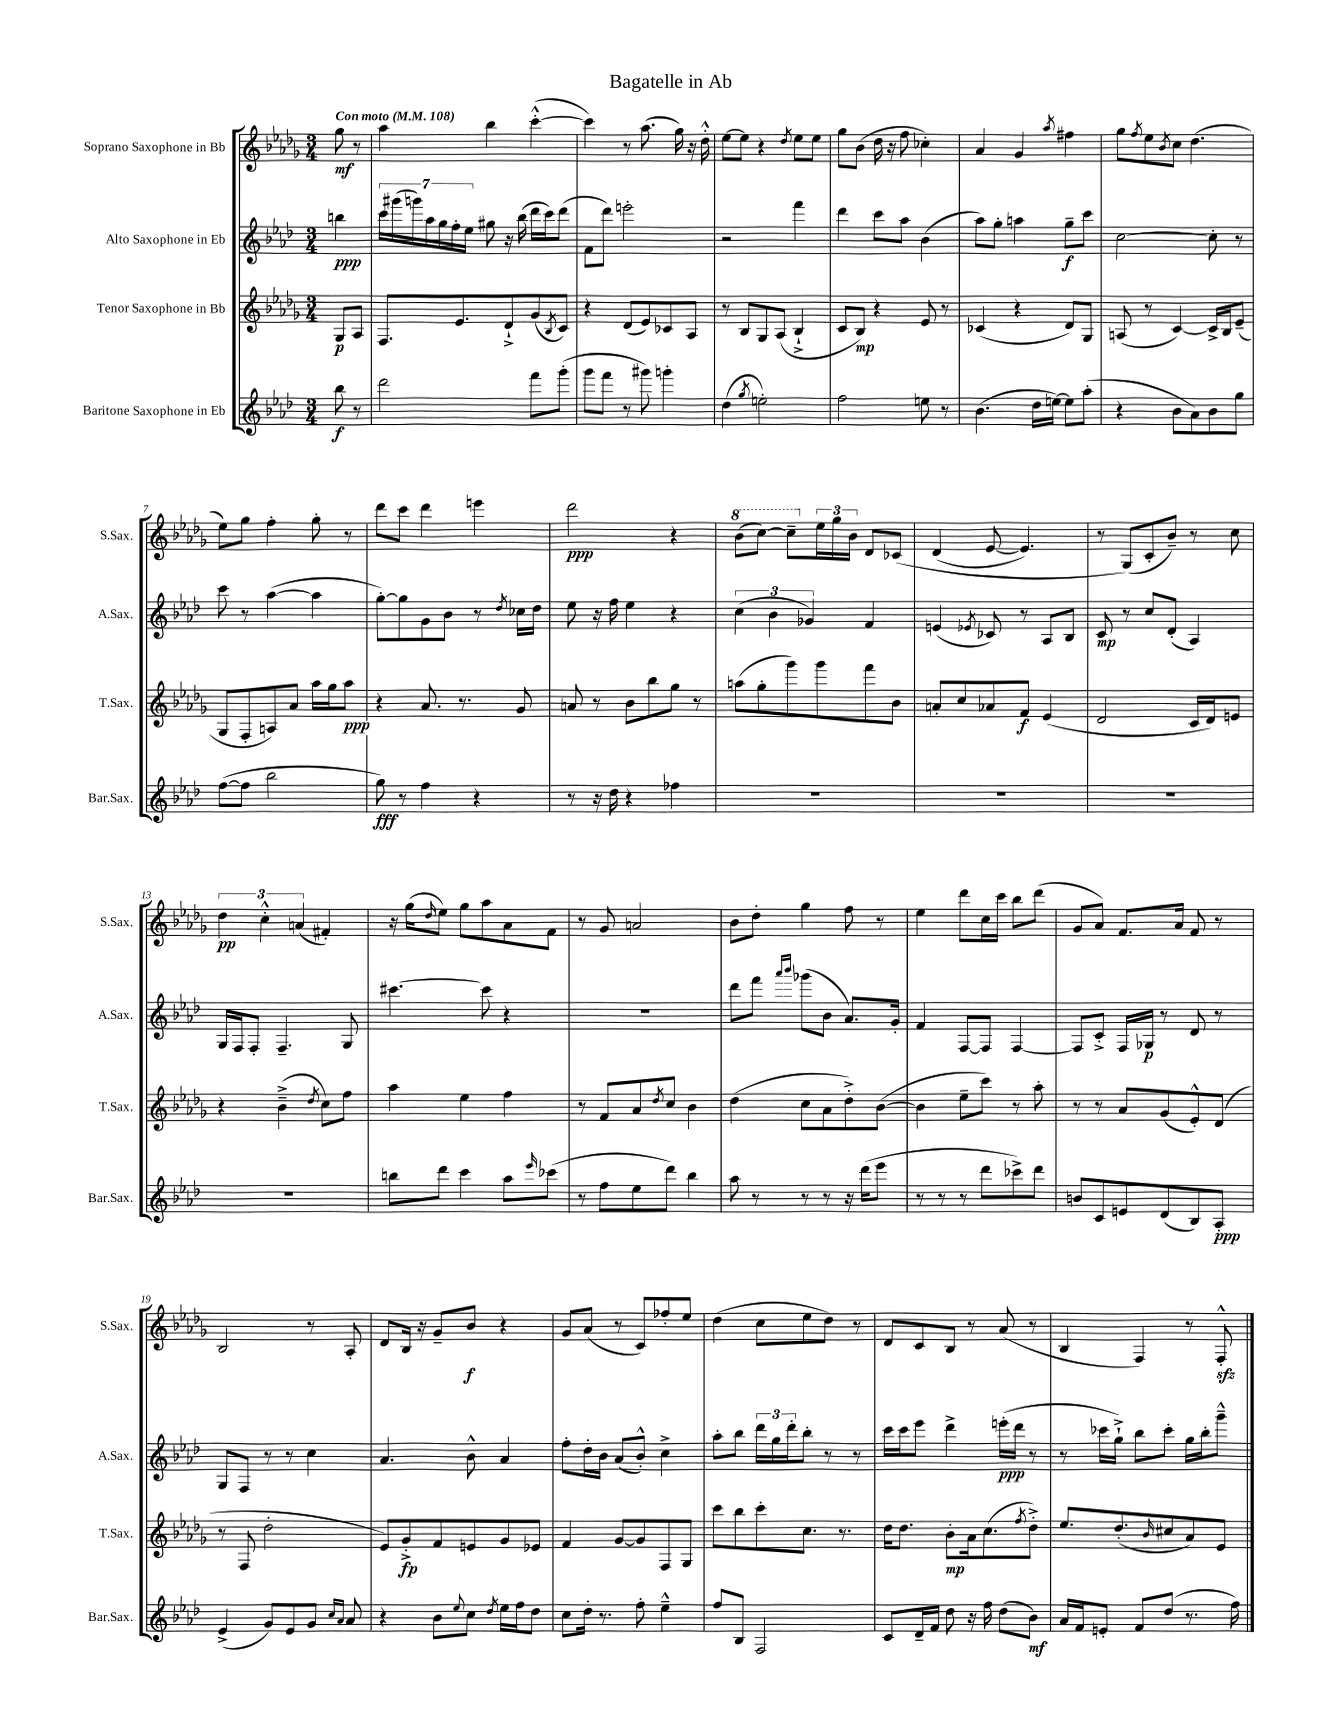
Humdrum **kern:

**kern	**dynam	**kern	**dynam	**kern	**dynam	**kern	**dynam
*part4	*part4	*part3	*part3	*part2	*part2	*part1	*part1
*staff4	*staff4	*staff3	*staff3	*staff2	*staff2	*staff1	*staff1
*I"Baritone Saxophone in Eb	*	*I"Tenor Saxophone in Bb	*	*I"Alto Saxophone in Eb	*	*I"Soprano Saxophone in Bb	*
*I'Bar.Sax.	*	*I'T.Sax.	*	*I'A.Sax.	*	*I'S.Sax.	*
*clefG2	*	*clefG2	*	*clefG2	*	*clefG2	*
*k[b-e-a-d-]	*	*k[b-e-a-d-g-]	*	*k[b-e-a-d-]	*	*k[b-e-a-d-g-]	*
*M3/4	*	*M3/4	*	*M3/4	*	*M3/4	*
*MM108	*	*MM108	*	*MM108	*	*MM108	*
=	=	=	=	=	=	=	=
!	!	!	!	!	!	!LO:TX:a:B:t=Con moto	!
8bb-\	f	8G-/L	p	4bbn\	ppp	8gg-\	mf
8r	.	8A-/J	.	.	.	8r	.
=1	=1	=1	=1	=1	=1	=1	=1
2ddd-\	.	8.F/L	.	28ccc\LL	.	4aa-\	.
.	.	.	.	(28ggg#X\	.	.	.
.	.	.	.	28gggn\)	.	.	.
.	.	.	.	28aa-\	.	.	.
.	.	.	.	28gg\	.	.	.
.	.	.	.	28ff'\	.	.	.
.	.	8.e-/	.	.	.	.	.
.	.	.	.	28ee-\JJ	.	.	.
.	.	.	.	8gg#X\	.	4bb-\	.
.	.	8d-`^/	.	16r	.	.	.
.	.	.	.	(16bb-\	.	.	.
8fff\L	.	(8g-/	.	16ddd-\LL	.	([4ccc'^^\	.
.	.	.	.	16ccc\J)	.	.	.
.	.	8qB-/	.	.	.	.	.
(8ggg'\J	.	8c/J)	.	(8ddd-\J	.	.	.
=2	=2	=2	=2	=2	=2	=2	=2
8ggg\L	.	4r	.	8f\L	.	4ccc\])	.
8fff\J	.	.	.	8ddd-\J)	.	.	.
8r	.	(8d-/L	.	2eeen'\	.	8r	.
8ggg#X\)	.	8e-/)	.	.	.	(8.aa-\	.
4gggn'\	.	8c-X/	.	.	.	.	.
.	.	.	.	.	.	16gg-\)	.
.	.	8A-/J	.	.	.	16r	.
.	.	.	.	.	.	16dd-'^^\	.
=3	=3	=3	=3	=3	=3	=3	=3
(4dd-\	.	8r	.	2r	.	[8ee-\L	.
.	.	8B-/L	.	.	.	8ee-\J]	.
8qgg/	.	.	.	.	.	.	.
2een'\)	.	8G-/	.	.	.	4r	.
.	.	(8A-/J	.	.	.	.	.
.	.	.	.	.	.	8qdd-/	.
.	.	4B-`^/	.	4fff\	.	8ee-\L	.
.	.	.	.	.	.	8ee-\J	.
=4	=4	=4	=4	=4	=4	=4	=4
2ff\	.	8c/L	.	4ddd-\	.	8gg-\L	.
.	.	8B-/J)	mp	.	.	(8b-\J	.
.	.	4r	.	8ccc\L	.	16dd-\	.
.	.	.	.	.	.	16r	.
.	.	.	.	8aa-\J	.	8ff\	.
8een\	.	8e-/	.	(4b-\	.	4cc-X'\)	.
8r	.	8r	.	.	.	.	.
=5	=5	=5	=5	=5	=5	=5	=5
(4.b-\	.	(4c-X/	.	8aa-\L)	.	4a-/	.
.	.	.	.	8gg'\J	.	.	.
.	.	4r	.	4aan\	.	4g-/	.
16dd-\LL	.	.	.	.	.	.	.
[16een\JJ)	.	.	.	.	.	.	.
.	.	.	.	.	.	8qaa-/	.
8ee\L]	.	8d-/L)	.	8gg~\L	f	4ff#X\	.
(8aa-'\J	.	8G-/J	.	8ccc\J	.	.	.
=6	=6	=6	=6	=6	=6	=6	=6
4r	.	(8An/	.	[2cc\	.	8gg-\L	.
.	.	.	.	.	.	8qff/	.
.	.	8r	.	.	.	8ee-\	.
.	.	.	.	.	.	8qb-/	.
8b-\L	.	[4c/)	.	.	.	8cc\J	.
8a-\)	.	.	.	.	.	(4.dd-\	.
8b-\	.	16c^/LL]	.	8cc'\]	.	.	.
.	.	16B-/J	.	.	.	.	.
8gg\J	.	(8e-~/J	.	8r	.	.	.
!!LO:LB:g=z
=7	=7	=7	=7	=7	=7	=7	=7
([8ff\L	.	8G-/L	.	8ccc\	.	8ee-\L)	.
8ff\J]	.	8F'/	.	8r	.	8gg-\J	.
2bb-\	.	8An/)	.	([4aa-\	.	4ff'\	.
.	.	8a-/J	.	.	.	.	.
.	.	16aa-\LL	.	4aa-\]	.	8gg-'\	.
.	.	16gg-\J	.	.	.	.	.
.	.	8aa-\J	ppp	.	.	8r	.
=8	=8	=8	=8	=8	=8	=8	=8
8gg\)	fff	4r	.	[8gg'\L)	.	8ddd-\L	.
8r	.	.	.	8gg\]	.	8ccc\J	.
4ff\	.	8.a-/	.	8g\	.	4ddd-\	.
.	.	.	.	8b-\J	.	.	.
.	.	8.r	.	.	.	.	.
4r	.	.	.	8r	.	4eeen\	.
.	.	.	.	8qdd-/	.	.	.
.	.	8g-/	.	16cc-X\LL	.	.	.
.	.	.	.	16dd-\JJ	.	.	.
=9	=9	=9	=9	=9	=9	=9	=9
8r	.	8an/	.	8ee-\	.	2ddd-\	ppp
16r	.	8r	.	16r	.	.	.
16dd-\	.	.	.	16ff\	.	.	.
4r	.	8b-\L	.	4ee-\	.	.	.
.	.	8bb-\	.	.	.	.	.
4ff-X\	.	8gg-\J	.	4r	.	4r	.
.	.	8r	.	.	.	.	.
=10	=10	=10	=10	=10	=10	=10	=10
*	*	*	*	*	*	*8va	*
2.r	.	(8aan\L	.	(6cc\	.	(8bb-\L	.
.	.	8gg-'\	.	.	.	[8ccc\J)	.
.	.	.	.	6b-\	.	.	.
.	.	8ggg-\)	.	.	.	8ccc~\L]	.
.	.	.	.	6g-X/)	.	.	.
*	*	*	*	*	*	*X8va	*
.	.	8ggg-\	.	.	.	24ee-\L	.
.	.	.	.	.	.	24gg-\	.
.	.	.	.	.	.	24b-\JJ	.
.	.	8fff\	.	4f/	.	8d-/L	.
.	.	8b-\J	.	.	.	(8c-X/J	.
=11	=11	=11	=11	=11	=11	=11	=11
2.r	.	8an'/L	.	(4en/	.	(4d-/	.
.	.	8cc/	.	.	.	.	.
.	.	.	.	8qe-X/	.	.	.
.	.	8a-X/	.	8c-X/)	.	[8e-/	.
.	.	8f/J	f	8r	.	4.e-/])	.
.	.	(4e-/	.	8A-/L	.	.	.
.	.	.	.	8B-/J	.	.	.
=12	=12	=12	=12	=12	=12	=12	=12
2.r	.	2d-/	.	8c/	mp	8r	.
.	.	.	.	8r	.	(8G-/L)	.
.	.	.	.	8cc/L	.	8c'/	.
.	.	.	.	(8d-'/J	.	8b-~/J)	.
.	.	16c/LL	.	4A-/)	.	8r	.
.	.	16d-/J)	.	.	.	.	.
.	.	8en/J	.	.	.	8cc\	.
!!LO:LB:g=z
=13	=13	=13	=13	=13	=13	=13	=13
2.r	.	4r	.	16G/LL	.	6dd-\	pp
.	.	.	.	16F/J	.	.	.
.	.	.	.	8F'/J	.	.	.
.	.	.	.	.	.	6cc'^^\	.
.	.	(4b-~^\	.	4.F~/	.	.	.
.	.	.	.	.	.	(6an/	.
.	.	8qdd-/	.	.	.	.	.
.	.	8cc\L)	.	.	.	4f#X'/)	.
.	.	8ff\J	.	8G/	.	.	.
=14	=14	=14	=14	=14	=14	=14	=14
8bbn\L	.	4aa-\	.	[4.ccc#X\	.	16r	.
.	.	.	.	.	.	(16gg-\KL	.
.	.	.	.	.	.	16qqdd-/	.
8ddd-\J	.	.	.	.	.	8ee-\J)	.
4ccc\	.	4ee-\	.	.	.	8gg-\L	.
.	.	.	.	8ccc#\]	.	8aa-\	.
8aa-\L	.	4ff\	.	4r	.	8a-\	.
16qqeee-/	.	.	.	.	.	.	.
(8ccc-X\J	.	.	.	.	.	8f\J	.
=15	=15	=15	=15	=15	=15	=15	=15
8r	.	8r	.	2.r	.	8r	.
8ff\L	.	8f/L	.	.	.	8g-/	.
8ee-\	.	8a-/	.	.	.	2an/	.
.	.	8qdd-/	.	.	.	.	.
8ddd-\J)	.	8cc/J	.	.	.	.	.
4bb-\	.	4b-\	.	.	.	.	.
=16	=16	=16	=16	=16	=16	=16	=16
8aa-\	.	(4dd-\	.	8ddd-\L	.	8b-\L	.
8r	.	.	.	8fff\J	.	8dd-'\J	.
.	.	.	.	16qqaaa-/LL	.	.	.
.	.	.	.	16qqbbb-/JJ	.	.	.
8r	.	8cc\L	.	(8ggg-X\L	.	4gg-\	.
8r	.	8a-\	.	8b-\J	.	.	.
16r	.	8dd-'^\)	.	8.a-/L)	.	8ff\	.
(16ddd-\KL	.	.	.	.	.	.	.
8eee-\J	.	([8b-\J	.	.	.	8r	.
.	.	.	.	16g'/Jk	.	.	.
=17	=17	=17	=17	=17	=17	=17	=17
8r	.	4b-\]	.	4f/	.	4ee-\	.
8r	.	.	.	.	.	.	.
8r	.	8ee-~\L	.	[8F/L	.	8ddd-\L	.
8ddd-\L	.	8ccc\J)	.	8F/J]	.	16cc\L	.
.	.	.	.	.	.	16ccc\JJ	.
8ccc-X^\)	.	8r	.	[4F/	.	8bb-\L	.
8ddd-\J	.	8aa-'\	.	.	.	(8ddd-\J	.
=18	=18	=18	=18	=18	=18	=18	=18
8bn/L	.	8r	.	8F/L]	.	8g-/L	.
8c/	.	8r	.	8c'^/J	.	8a-/J)	.
8en/	.	8a-/L	.	16F/LL	.	8.f/L	.
.	.	.	.	16G-X/JJ	p	.	.
(8d-/	.	(8g-/	.	8r	.	.	.
.	.	.	.	.	.	16a-/Jk	.
8B-/)	.	8e-'^^/)	.	8d-/	.	8f/	.
8A-'/J	ppp	(8d-/J	.	8r	.	8r	.
!!LO:LB:g=z
=19	=19	=19	=19	=19	=19	=19	=19
(4e-^/	.	8r	.	8G/L	.	2B-/	.
.	.	8F/	.	8F/J	.	.	.
8g/L)	.	2dd-'\	.	8r	.	.	.
8e-/	.	.	.	8r	.	.	.
8g/J	.	.	.	4cc\	.	8r	.
16qqcc/LL	.	.	.	.	.	.	.
16qqa-/JJ	.	.	.	.	.	.	.
8a-/	.	.	.	.	.	8A-'/	.
=20	=20	=20	=20	=20	=20	=20	=20
4r	.	8e-/L)	.	4.a-/	.	8d-/L	.
.	.	8g-'^/	fp	.	.	16B-/Jk	.
.	.	.	.	.	.	16r	.
8b-\L	.	8f/	.	.	.	8g-~/L	.
8qqee-/	.	.	.	.	.	.	.
8cc\J	.	8en/	.	8b-^^\	.	8b-/J	f
8qdd-/	.	.	.	.	.	.	.
16ee-\LL	.	8g-/	.	4a-/	.	4r	.
16ff\J	.	.	.	.	.	.	.
8dd-\J	.	8e-X/J	.	.	.	.	.
=21	=21	=21	=21	=21	=21	=21	=21
8cc\L	.	4f/	.	8ff'\L	.	8g-/L	.
16dd-'\Jk	.	.	.	16dd-'\L	.	(8a-/J	.
8.r	.	.	.	16b-\JJ	.	.	.
.	.	[8g-/L	.	(8a-/L	.	8r	.
8ff'\	.	8g-/]	.	8b-'^^/J)	.	8c/L)	.
4ee-~^^\	.	8F/	.	4cc^\	.	8ff-X'/	.
.	.	8G-/J	.	.	.	8ee-/J	.
=22	=22	=22	=22	=22	=22	=22	=22
8ff/L	.	8ccc\L	.	8aa-'\L	.	(4dd-\	.
8B-/J	.	8bb-\	.	8bb-\J	.	.	.
2F/	.	8ccc'\	.	24ddd-\LL	.	8cc\L	.
.	.	.	.	24gg\	.	.	.
.	.	.	.	24ddd-'\J	.	.	.
.	.	8.cc\J	.	8bb-'\J	.	8ee-\	.
.	.	.	.	8r	.	8dd-\J)	.
.	.	8.r	.	.	.	.	.
.	.	.	.	8r	.	8r	.
=23	=23	=23	=23	=23	=23	=23	=23
8c/L	.	16dd-\KL	.	16ccc\LL	.	8d-/L	.
.	.	8.dd-\J	.	16ccc\J	.	.	.
16d-~/L	.	.	.	8eee-\J	.	8c/	.
16f/JJ	.	.	.	.	.	.	.
8dd-\	.	8b-'\L	mp	4ddd-^\	.	8B-/J	.
16r	.	16a-\k	.	.	.	8r	.
16ff\	.	(8.cc\	.	.	.	.	.
(8dd-\L	.	.	.	(16eeen'\LL	ppp	(8a-/	.
.	.	.	.	16ddd-\JJ	.	.	.
.	.	8qff/	.	.	.	.	.
8b-\J)	mf	8dd-'^\J)	.	8r	.	8r	.
=24	=24	=24	=24	=24	=24	=24	=24
16a-/LL	.	8.ee-/L	.	8r	.	4B-/	.
16f/J	.	.	.	.	.	.	.
8en'/J	.	.	.	16ccc-X\LL	.	.	.
.	.	(8.dd-'/	.	16gg`^\JJ)	.	.	.
8f/L	.	.	.	8bb-\L	.	4F/)	.
.	.	16qqb-/	.	.	.	.	.
(8dd-/J	.	8cc#X/	.	8ccc-'\J	.	.	.
8.r	.	8a-/)	.	16gg\LL	.	8r	.
.	.	.	.	16bb-'\J	.	.	.
.	.	8e-/J	.	8ggg~^^\J	.	8Fzz'^^/	.
16ff\)	.	.	.	.	.	.	.
==	==	==	==	==	==	==	==
*-	*-	*-	*-	*-	*-	*-	*-
